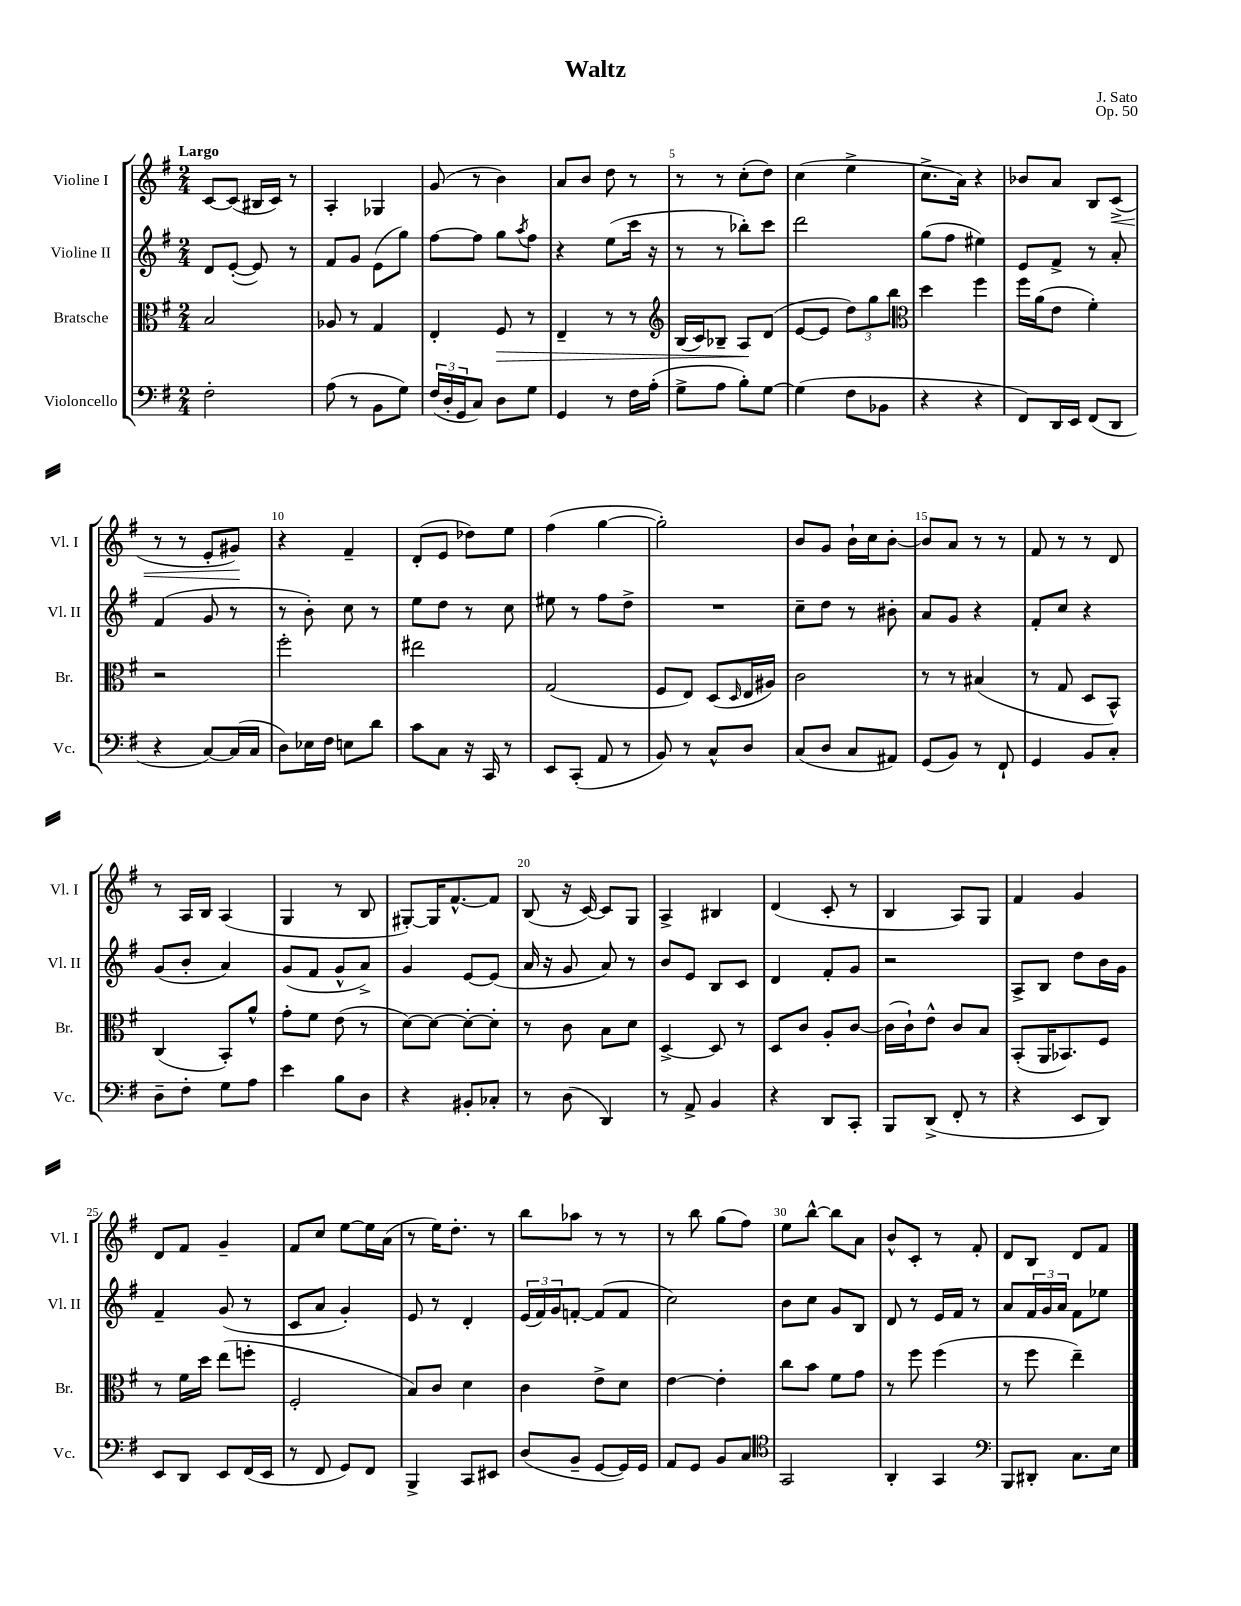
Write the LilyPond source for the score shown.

\header { title = "Waltz" composer = "J. Sato" opus = "Op. 50" }
<<
\new StaffGroup <<
\new Staff = "s0" \with { instrumentName = "Violine I" shortInstrumentName = "Vl. I" } {
    \clef treble \key g \major \numericTimeSignature \time 2/4 \tempo "Largo"
    c'8~ c'8( bis16 c'16) r8 |
    a4-. ges4 |
    g'8( r8 b'4) |
    a'8 b'8 d''8 r8 |
    r8 r8 c''8-.( d''8) |
    c''4( e''4-> |
    c''8.-> a'16) r4 |
    bes'8 a'8 b8 c'8->\<( |
    r8 r8 e'8-. gis'8\!) |
    r4 fis'4-- |
    d'8-.( e'8 des''8) e''8 |
    fis''4( g''4~ |
    g''2-.) |
    b'8 g'8 b'16-! c''16 b'8~-. |
    b'8 a'8 r8 r8 |
    fis'8 r8 r8 d'8 |
    r8 a16 b16 a4( |
    g4 r8 b8 |
    gis8~-.) gis16 fis'8.~-^ fis'8 |
    b8( r16 c'16~) c'8 g8 |
    a4-> bis4 |
    d'4( c'8-. r8 |
    b4 a8) g8 |
    fis'4 g'4 |
    d'8 fis'8 g'4-- |
    fis'8 c''8 e''8~ e''16 a'16( |
    r8 e''16) d''8.-. r8 |
    b''8 aes''8 r8 r8 |
    r8 b''8 g''8( fis''8) |
    e''8 b''8~-^ b''8 a'8 |
    b'8-^ c'8-. r8 fis'8-. |
    d'8 b8 d'8 fis'8 \bar "|." |
}
\new Staff = "s1" \with { instrumentName = "Violine II" shortInstrumentName = "Vl. II" } {
    \clef treble \key g \major \numericTimeSignature \time 2/4
    d'8 e'8~-.( e'8) r8 |
    fis'8 g'8 e'8( g''8) |
    fis''8~ fis''8 g''8 \acciaccatura { a''8 } fis''8 |
    r4 e''8( c'''16 r16 |
    r8 r8 bes''8-.) c'''8 |
    d'''2 |
    g''8( fis''8 eis''4) |
    e'8 fis'8-> r8 a'8-. |
    fis'4( g'8 r8 |
    r8 b'8-.) c''8 r8 |
    e''8 d''8 r8 c''8 |
    eis''8 r8 fis''8 d''8-> |
    R2 |
    c''8-- d''8 r8 bis'8-. |
    a'8 g'8 r4 |
    fis'8-. c''8 r4 |
    g'8( b'8-. a'4) |
    g'8( fis'8 g'8-^ a'8->) |
    g'4 e'8~ e'8( |
    a'16 r16 g'8 a'8) r8 |
    b'8 e'8 b8 c'8 |
    d'4 fis'8-. g'8 |
    r2 |
    a8-> b8 d''8 b'16 g'16 |
    fis'4-- g'8( r8 |
    c'8 a'8 g'4-.) |
    e'8 r8 d'4-. |
    \tuplet 3/2 { e'16( fis'16) g'16 } f'8~-. f'8( f'8 |
    c''2) |
    b'8 c''8 g'8 b8 |
    d'8 r8 e'16 fis'16 r8 |
    a'8 \tuplet 3/2 { fis'16 g'16 a'16 } fis'8 ees''8 \bar "|." |
}
\new Staff = "s2" \with { instrumentName = "Bratsche" shortInstrumentName = "Br." } {
    \clef alto \key g \major \numericTimeSignature \time 2/4
    b2 |
    aes8 r8 g4 |
    e4-. fis8\> r8 |
    e4-- r8 r8 |
    \clef treble b16( c'16) bes8-- a8\! d'8( |
    e'8~ e'8 \tuplet 3/2 { d''8) g''8 b''8 } |
    \clef alto d''4 fis''4 |
    fis''16 a'16( e'8 fis'4-.) |
    r2 |
    fis''2-. |
    eis''2 |
    g2( |
    fis8 e8) d8( \grace { d16 } e16 ais16) |
    c'2 |
    r8 r8 bis4( |
    r8 g8 d8 b,8-^) |
    c4( b,8-.) a'8-^ |
    g'8-. fis'8 e'8( r8 |
    d'8~) d'8~ d'8~-. d'8-. |
    r8 c'8 b8 d'8 |
    d4~-> d8 r8 |
    d8 c'8 a8-. c'8~ |
    c'16( c'16-!) e'8-^ c'8 b8 |
    b,8-.( a,16 bes,8.) fis8 |
    r8 fis'16 d''16 e''8( f''8-. |
    fis2-. |
    b8) c'8 d'4 |
    c'4 e'8-> d'8 |
    e'4~ e'4-. |
    c''8 b'8 fis'8 g'8 |
    r8 fis''8 fis''4( |
    r8 fis''8 e''4--) \bar "|." |
}
\new Staff = "s3" \with { instrumentName = "Violoncello" shortInstrumentName = "Vc." } {
    \clef bass \key g \major \numericTimeSignature \time 2/4
    fis2-. |
    a8( r8 b,8 g8) |
    \tuplet 3/2 { fis16( d16-. g,16 } c8) d8 g8 |
    g,4 r8 fis16 a16-.( |
    g8-> a8 b8-.) g8~ |
    g4( fis8 bes,8 |
    r4 r4 |
    fis,8) d,16 e,16 fis,8( d,8 |
    r4 c8~) c16( c16 |
    d8) ees16 fis16 e8 d'8 |
    c'8 c8 r16 c,16 r8 |
    e,8 c,8-.( a,8 r8 |
    b,8) r8 c8-^ d8 |
    c8( d8 c8 ais,8) |
    g,8( b,8) r8 fis,8-! |
    g,4 b,8 c8-. |
    d8-- fis8-. g8 a8 |
    e'4 b8 d8 |
    r4 bis,8-. ces8-. |
    r8 d8( d,4) |
    r8 a,8-> b,4 |
    r4 d,8 c,8-. |
    b,,8 d,8->( fis,8-. r8 |
    r4 e,8 d,8) |
    e,8 d,8 e,8 fis,16( e,16 |
    r8 fis,8 g,8) fis,8 |
    b,,4-> c,8 eis,8 |
    d8( b,8-- g,8~ g,16) g,16 |
    a,8 g,8 b,8 c8 |
    \clef tenor g,2 |
    a,4-. g,4 |
    \clef bass b,,8 dis,8-. c8. e16 \bar "|." |
}
>>
>>
\layout { \context { \Score \override BarNumber.break-visibility = ##(#f #t #t) barNumberVisibility = #(every-nth-bar-number-visible 5) } }
